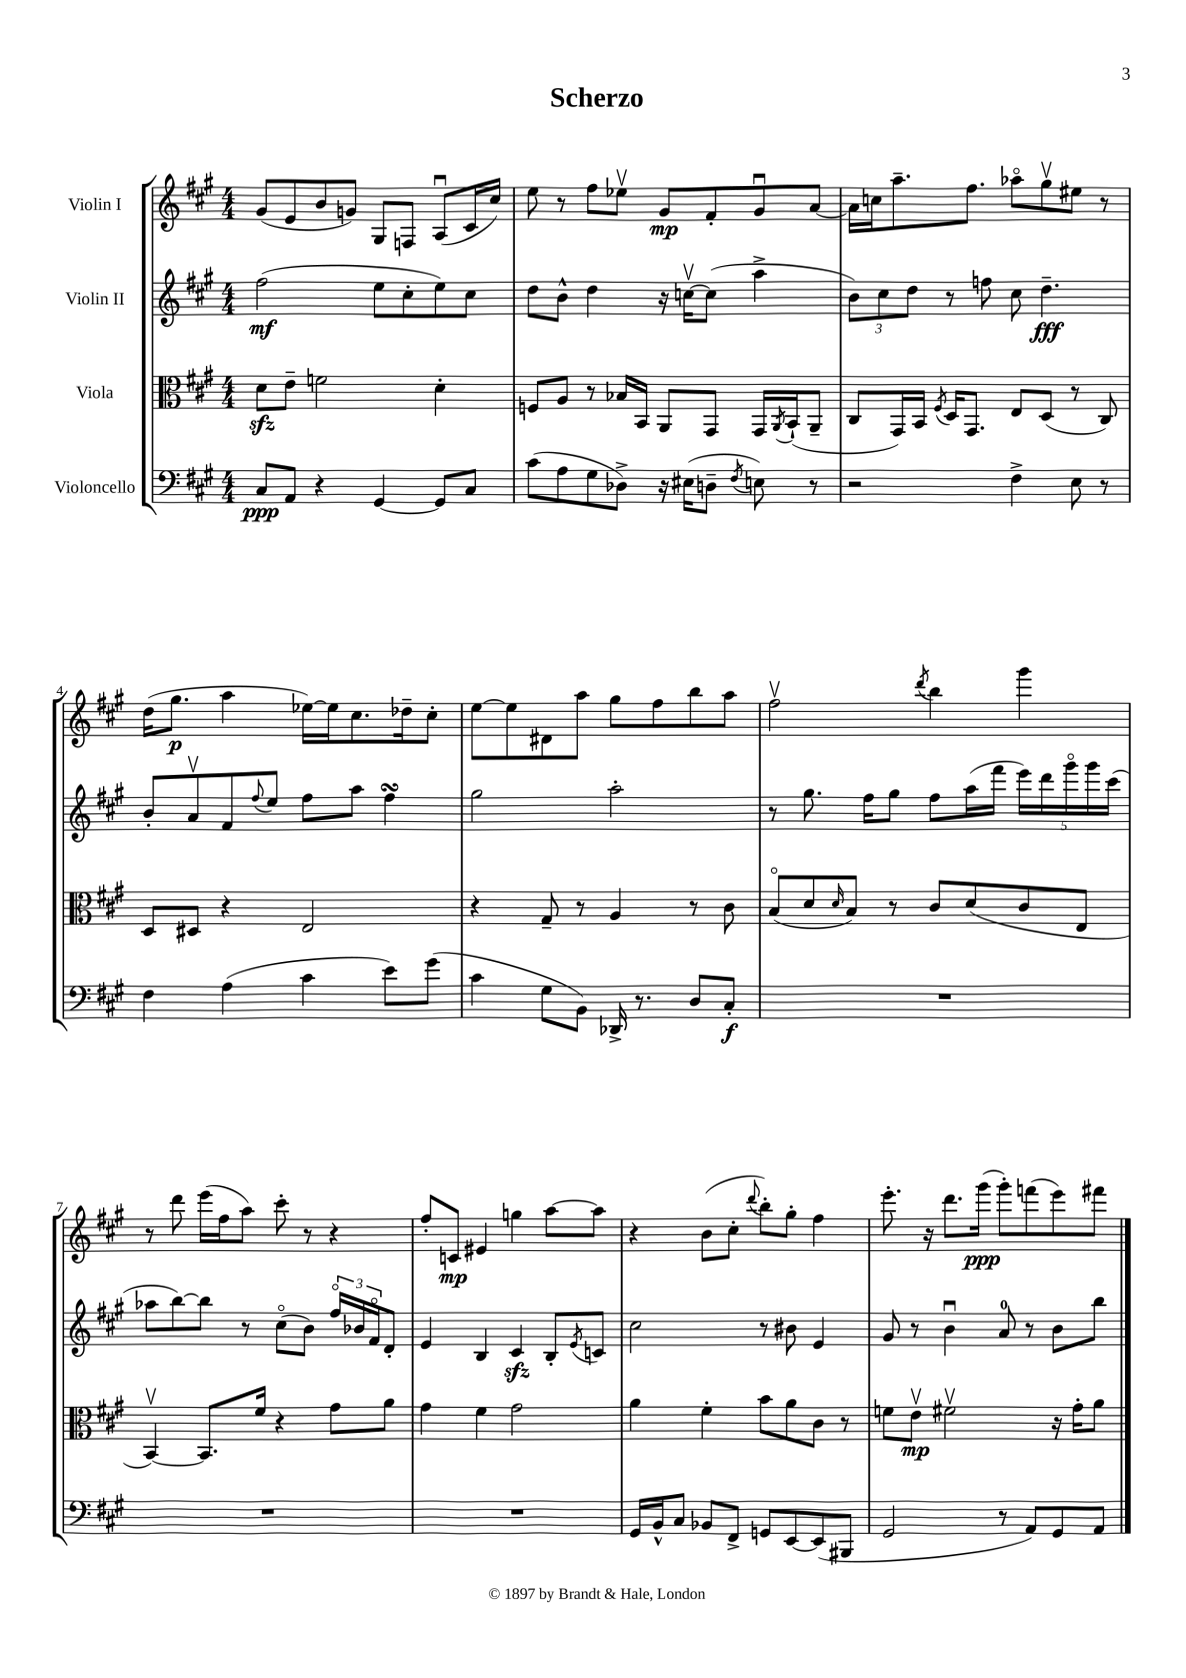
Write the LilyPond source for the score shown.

\header { title = "Scherzo" }
<<
\new StaffGroup <<
\new Staff = "s0" \with { instrumentName = "Violin I" } {
    \clef treble \key a \major \numericTimeSignature \time 4/4
    gis'8( e'8 b'8 g'8) gis8 f8 a8\downbow( cis'16 cis''16) |
    e''8 r8 fis''8 ees''8\upbow gis'8\mp fis'8-. gis'8\downbow a'8~ |
    a'16 c''16 a''8.-- fis''8. aes''8\flageolet gis''8\upbow eis''8 r8 |
    d''16( gis''8.\p a''4 ees''16~) ees''16 cis''8. des''16-- cis''8-. |
    e''8~ e''8 dis'8 a''8 gis''8 fis''8 b''8 a''8 |
    fis''2\upbow \acciaccatura { d'''8 } b''4 gis'''4 |
    r8 d'''8 e'''16( fis''16 a''8) cis'''8-. r8 r4 |
    fis''8-. c'8\mp eis'4 g''4 a''8~ a''8 |
    r4 b'8( cis''8-. \appoggiatura { d'''8 } b''8-.) gis''8-. fis''4 |
    e'''8.-. r16 d'''8. gis'''16\ppp( gis'''8-.) f'''8( e'''8) fis'''8 \bar "|." |
}
\new Staff = "s1" \with { instrumentName = "Violin II" } {
    \clef treble \key a \major \numericTimeSignature \time 4/4
    fis''2\mf( e''8 cis''8-. e''8) cis''8 |
    d''8 b'8-^ d''4 r16 c''16~\upbow c''8( a''4-> |
    \tuplet 3/2 { b'8) cis''8 d''8 } r8 f''8 cis''8 d''4.--\fff |
    b'8-. a'8\upbow fis'8 \appoggiatura { fis''8 } e''8 fis''8 a''8 fis''4\turn |
    gis''2 a''2-. |
    r8 gis''8. fis''16 gis''8 fis''8 a''16( fis'''16 \tuplet 5/4 { e'''16) d'''16 gis'''16\flageolet gis'''16 cis'''16( } |
    aes''8 b''8~) b''8 r8 cis''8\flageolet( b'8) \tuplet 3/2 { fis''16\flageolet bes'16 fis'16\flageolet } d'8-. |
    e'4 b4 cis'4\sfz b8-. \acciaccatura { e'8 } c'8 |
    cis''2 r8 bis'8 e'4 |
    gis'8 r8 b'4\downbow a'8-0 r8 b'8 b''8 \bar "|." |
}
\new Staff = "s2" \with { instrumentName = "Viola" } {
    \clef alto \key a \major \numericTimeSignature \time 4/4
    d'8\sfz e'8-- f'2 d'4-. |
    f8 a8 r8 bes16 b,16 a,8 gis,8 gis,16 \acciaccatura { a,8 } b,16-!( a,8-- |
    cis8 gis,16) b,16 \acciaccatura { fis8 } d16 gis,8. e8 d8( r8 cis8) |
    d8 dis8 r4 e2 |
    r4 gis8-- r8 a4 r8 cis'8 |
    b8\flageolet( d'8 \grace { d'16 } b8) r8 cis'8 d'8( cis'8 e8 |
    b,4~\upbow) b,8. fis'16 r4 gis'8 a'8 |
    gis'4 fis'4 gis'2 |
    a'4 fis'4-. b'8 a'8 cis'8 r8 |
    f'8 e'8\upbow\mp fis'2\upbow r16 gis'16-. a'8 \bar "|." |
}
\new Staff = "s3" \with { instrumentName = "Violoncello" } {
    \clef bass \key a \major \numericTimeSignature \time 4/4
    cis8\ppp a,8 r4 gis,4~ gis,8 cis8 |
    cis'8( a8 gis8 des8->) r16 eis16( d8-- \acciaccatura { fis8 } e8) r8 |
    r2 fis4-> e8 r8 |
    fis4 a4( cis'4 e'8) gis'8( |
    cis'4 gis8 b,8) des,16-> r8. d8 cis8-.\f |
    R1 |
    R1 |
    R1 |
    gis,16 b,16-^ cis8 bes,8 fis,8-> g,8 e,8~ e,8( bis,,8 |
    gis,2 r8 a,8) gis,8 a,8 \bar "|." |
}
>>
>>
